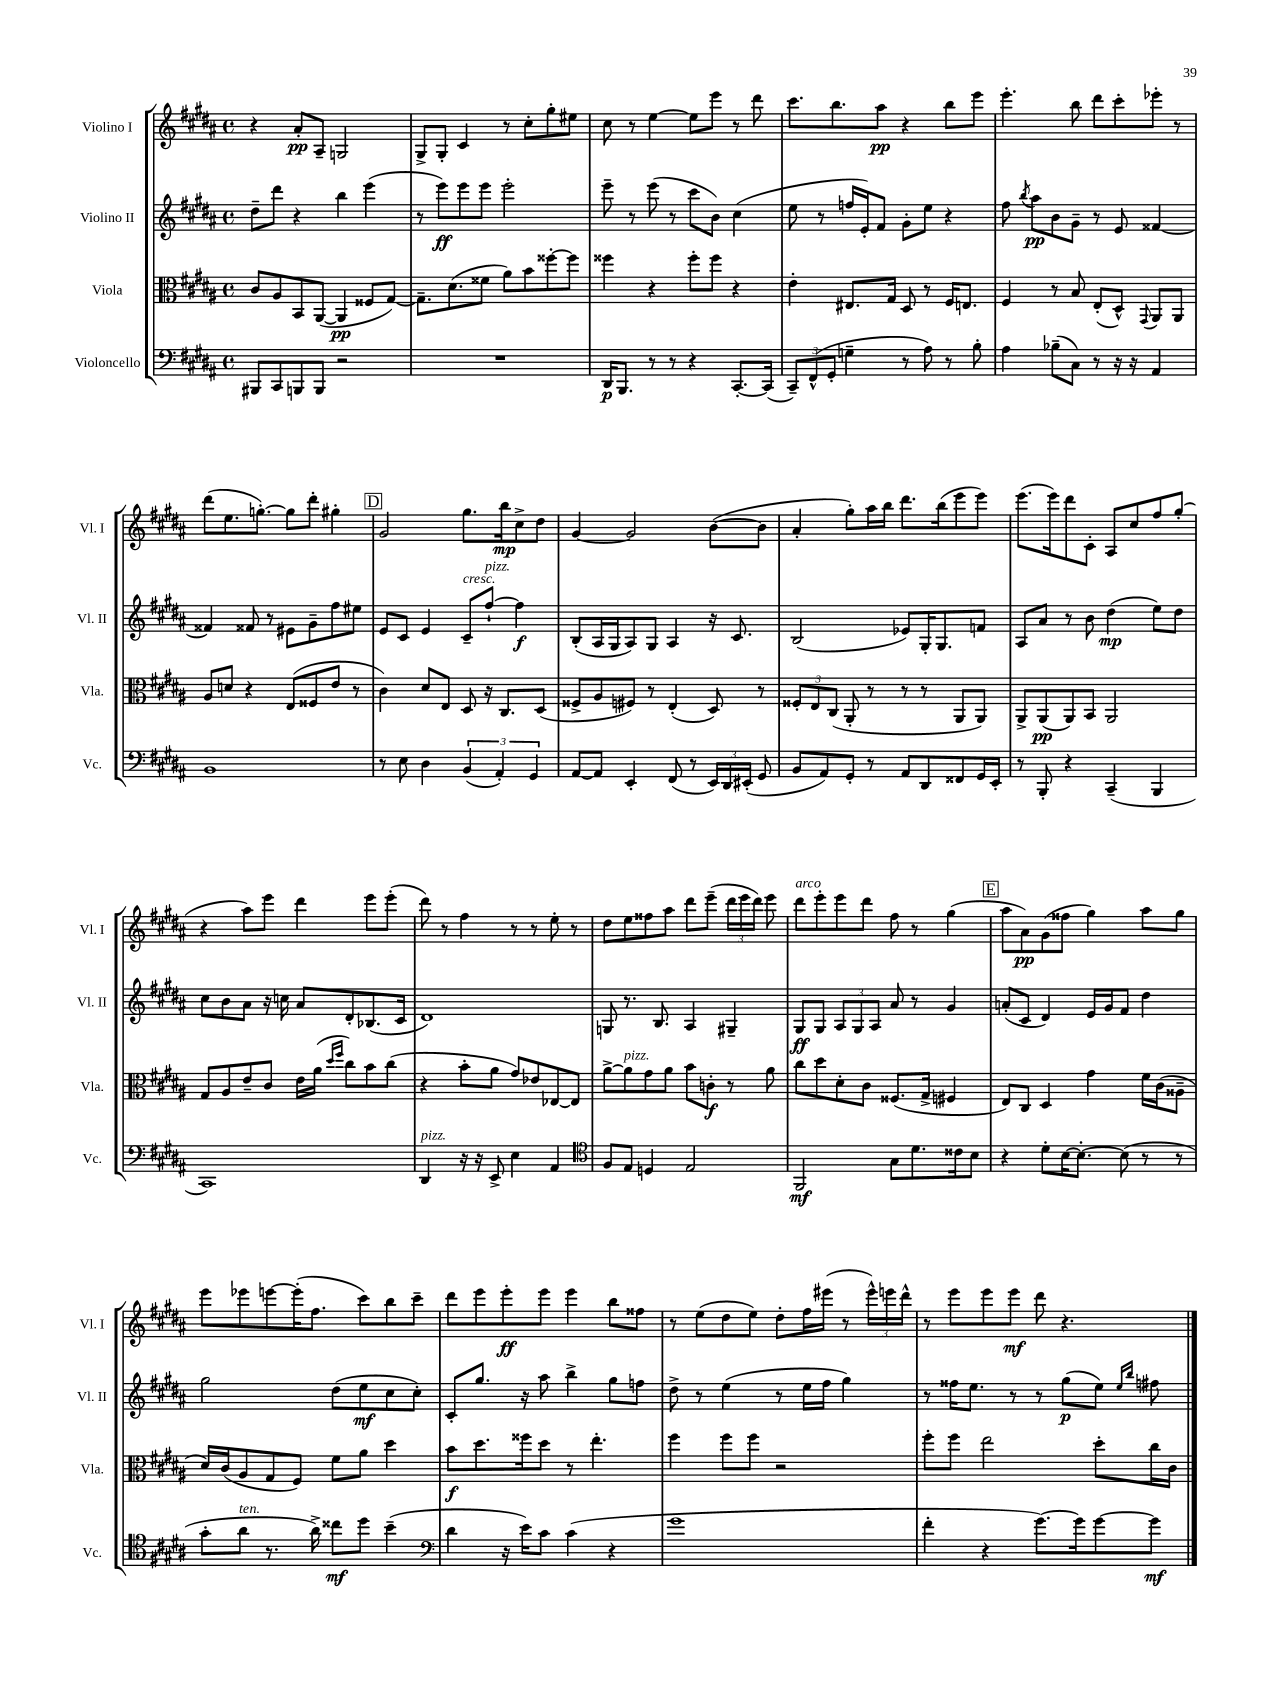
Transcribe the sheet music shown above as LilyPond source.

<<
\new StaffGroup <<
\new Staff = "s0" \with { instrumentName = "Violino I" shortInstrumentName = "Vl. I" } {
    \clef treble \key b \major \defaultTimeSignature \time 4/4
    \autoBeamOff r4 ais'8[-.\pp ais8]-- g2 |
    gis8[-> gis8]-. cis'4 r8 cis''8[-. gis''8-. eis''8] |
    cis''8 r8 e''4~ e''8[ e'''8] r8 dis'''8 |
    cis'''8.[ b''8. ais''8]\pp r4 b''8[ e'''8] |
    e'''4.-. b''8 dis'''8[ cis'''8-. ees'''8]-. r8 |
    dis'''8[( e''8. g''8.]~-.) g''8[ dis'''8]-. gis''4-. |
    \mark \markup { \box "D" } gis'2 gis''8.[ b''16\mp cis''8-> dis''8] |
    gis'4~ gis'2 b'8[~( b'8] |
    ais'4-. gis''8[-.) ais''16 b''16] dis'''8.[ b''16( e'''8 e'''8]) |
    e'''8.[( e'''16) dis'''8 cis'8]-. ais8[ cis''8 fis''8 gis''8]-.( |
    r4 ais''8[) e'''8] dis'''4 e'''8[ e'''8]-.( |
    dis'''8) r8 fis''4 r8 r8 e''8-. r8 |
    dis''8[ e''8 fisis''8 ais''8] dis'''8[ e'''8]--( \tuplet 3/2 { dis'''16[ e'''16 dis'''16]) } e'''8 |
    dis'''8[^\markup { \italic "arco" } e'''8-. e'''8 dis'''8] fis''8 r8 gis''4( |
    \mark \markup { \box "E" } ais''8[ ais'8\pp) gis'8( fisis''8] gis''4) ais''8[ gis''8] |
    e'''8[ ees'''8 e'''8~ e'''16-.( fis''8.] cis'''8[) b''8 cis'''8]-- |
    dis'''8[ e'''8 e'''8-.\ff e'''8] e'''4 b''8[ fisis''8] |
    r8 e''8[( dis''8 e''8]) dis''8[-. fis''16 eis'''16]( r8 \tuplet 3/2 { eis'''16[-^) e'''16 dis'''16]-^ } |
    r8 e'''8[ e'''8 e'''8]\mf dis'''8 r4. \bar "|." |
}
\new Staff = "s1" \with { instrumentName = "Violino II" shortInstrumentName = "Vl. II" } {
    \clef treble \key b \major \defaultTimeSignature \time 4/4
    \autoBeamOff dis''8[-- dis'''8] r4 b''4 e'''4( |
    r8 e'''8[\ff) e'''8 e'''8] e'''2-. |
    e'''8-- r8 e'''8( r8 cis'''8[ b'8]) cis''4( |
    e''8 r8 f''16[ e'16-.) fis'8] gis'8[-. e''8] r4 |
    fis''8 \acciaccatura { b''8 } ais''8[\pp b'8 gis'8]-- r8 e'8 fisis'4~ |
    fisis'4 fisis'8 r8 eis'8[ gis'8-- fis''8 eis''8] |
    \mark \markup { \box "D" } e'8[ cis'8] e'4 cis'8[--^\markup { \italic "cresc." } fis''8]~-!^\markup { \italic "pizz." } fis''4\f |
    b8[-.( ais16 gis16 ais8) gis8] ais4 r16 cis'8. |
    b2( ees'8[) gis16-. gis8. f'8] |
    ais8[ ais'8] r8 b'8 dis''4\mp( e''8[) dis''8] |
    cis''8[ b'8 ais'8] r16 c''16 ais'8[ dis'8-. bes8.( cis'16] |
    dis'1) |
    g8 r8. b8. ais4 gis4-- |
    gis8[\ff gis8] \tuplet 3/2 { ais8[ gis8 ais8] } ais'8 r8 gis'4 |
    \mark \markup { \box "E" } a'8[-.( cis'8] dis'4) e'16[ gis'16 fis'8] dis''4 |
    gis''2 dis''8[( e''8\mf cis''8 cis''8]-.) |
    cis'8[-. gis''8.] r16 ais''8 b''4-> gis''8[ f''8] |
    dis''8-> r8 e''4( r8 e''16[ fis''16] gis''4) |
    r8 fisis''16[ e''8.] r8 r8 gis''8[\p( e''8]) \grace { e''16[ b''16] } fis''8 \bar "|." |
}
\new Staff = "s2" \with { instrumentName = "Viola" shortInstrumentName = "Vla." } {
    \clef alto \key b \major \defaultTimeSignature \time 4/4
    \autoBeamOff cis'8[ ais8 b,8 ais,8]~( ais,4\pp fisis8[ gis8]~) |
    gis8.[-- dis'8.( fisis'8] ais'8[) b'8 fisis''8~-. fisis''8] |
    fisis''4 r4 fisis''8[-. fisis''8] r4 |
    e'4-. eis8.[ gis16] dis8 r8 fis16[ e8.] |
    fis4 r8 b8 e8[-.( dis8]-^) \appoggiatura { gis,8 } ais,8[ ais,8] |
    ais8[ d'8] r4 e8[( fisis8 e'8] r8 |
    \mark \markup { \box "D" } cis'4) dis'8[ e8] dis8 r16 cis8.[ dis8]( |
    fisis8[-> ais8 fis8]) r8 e4-.( dis8) r8 |
    \tuplet 3/2 { fisis8[-. e8 cis8]( } ais,8-. r8 r8 r8 ais,8[ ais,8]) |
    ais,8[-> ais,8\pp( ais,8) b,8] ais,2 |
    gis8[ ais8 e'8-- cis'8] e'16[ ais'16]( \grace { dis''16[ fis''16] } cis''8[) b'8 cis''8]( |
    r4 b'8[-. ais'8] gis'8[) ees'8 ees8~ ees8] |
    ais'8[~-> ais'8^\markup { \italic "pizz." } gis'8 ais'8] b'8[ c'8]-.\f r8 ais'8 |
    cis''8[ dis''8 dis'8-. cis'8] fisis8.[( gis16]-> fis4 |
    \mark \markup { \box "E" } e8[) cis8] dis4 gis'4 fis'16[ cis'16( aisis8]-- |
    dis'16[) cis'16( ais8 gis8 fis8]) fis'8[ ais'8] dis''4 |
    b'8[\f dis''8. fisis''16 dis''8] r8 e''4.-. |
    fis''4 fis''8[ fis''8] r2 |
    fis''8[-. fis''8] e''2 dis''8[-. cis''16 cis'16] \bar "|." |
}
\new Staff = "s3" \with { instrumentName = "Violoncello" shortInstrumentName = "Vc." } {
    \clef bass \key b \major \defaultTimeSignature \time 4/4
    \autoBeamOff bis,,8[ cis,8 b,,8 b,,8] r2 |
    R1 |
    dis,16[\p b,,8.] r8 r8 r4 cis,8.[~-. cis,16]( |
    \tuplet 3/2 { cis,8[--) fis,8-^( gis,8]-. } g4-- r8 ais8) r8 b8-. |
    ais4 bes8[--( cis8]) r8 r16 r16 ais,4 |
    b,1 |
    \mark \markup { \box "D" } r8 e8 dis4 \tuplet 3/2 { b,4( ais,4-.) gis,4 } |
    ais,8[~ ais,8] e,4-. fis,8( r8 \tuplet 3/2 { e,16[) dis,16 eis,16]-.( } gis,8 |
    b,8[ ais,8) gis,8]-. r8 ais,8[ dis,8 fisis,8 gis,16 e,16]-. |
    r8 b,,8-. r4 cis,4--( b,,4 |
    cis,1) |
    dis,4^\markup { \italic "pizz." } r16 r16 e,8-> e4 ais,4 |
    \clef tenor fis8[ e8] d4 e2 |
    fis,2\mf gis8[ dis'8. cisis'16 b8] |
    \mark \markup { \box "E" } r4 dis'8[-. b16~ b8.]~-. b8( r8 r8 |
    gis'8[-. ais'8]^\markup { \italic "ten." } r8. ais'16->) cisis''8[\mf dis''8] b'4--( |
    \clef bass dis'4 r16 e'16[) cis'8] cis'4( r4 |
    gis'1 |
    fis'4-. r4 gis'8.[~) gis'16 gis'8~ gis'8]\mf \bar "|." |
}
>>
>>
\layout { \context { \Score \remove "Bar_number_engraver" } }
